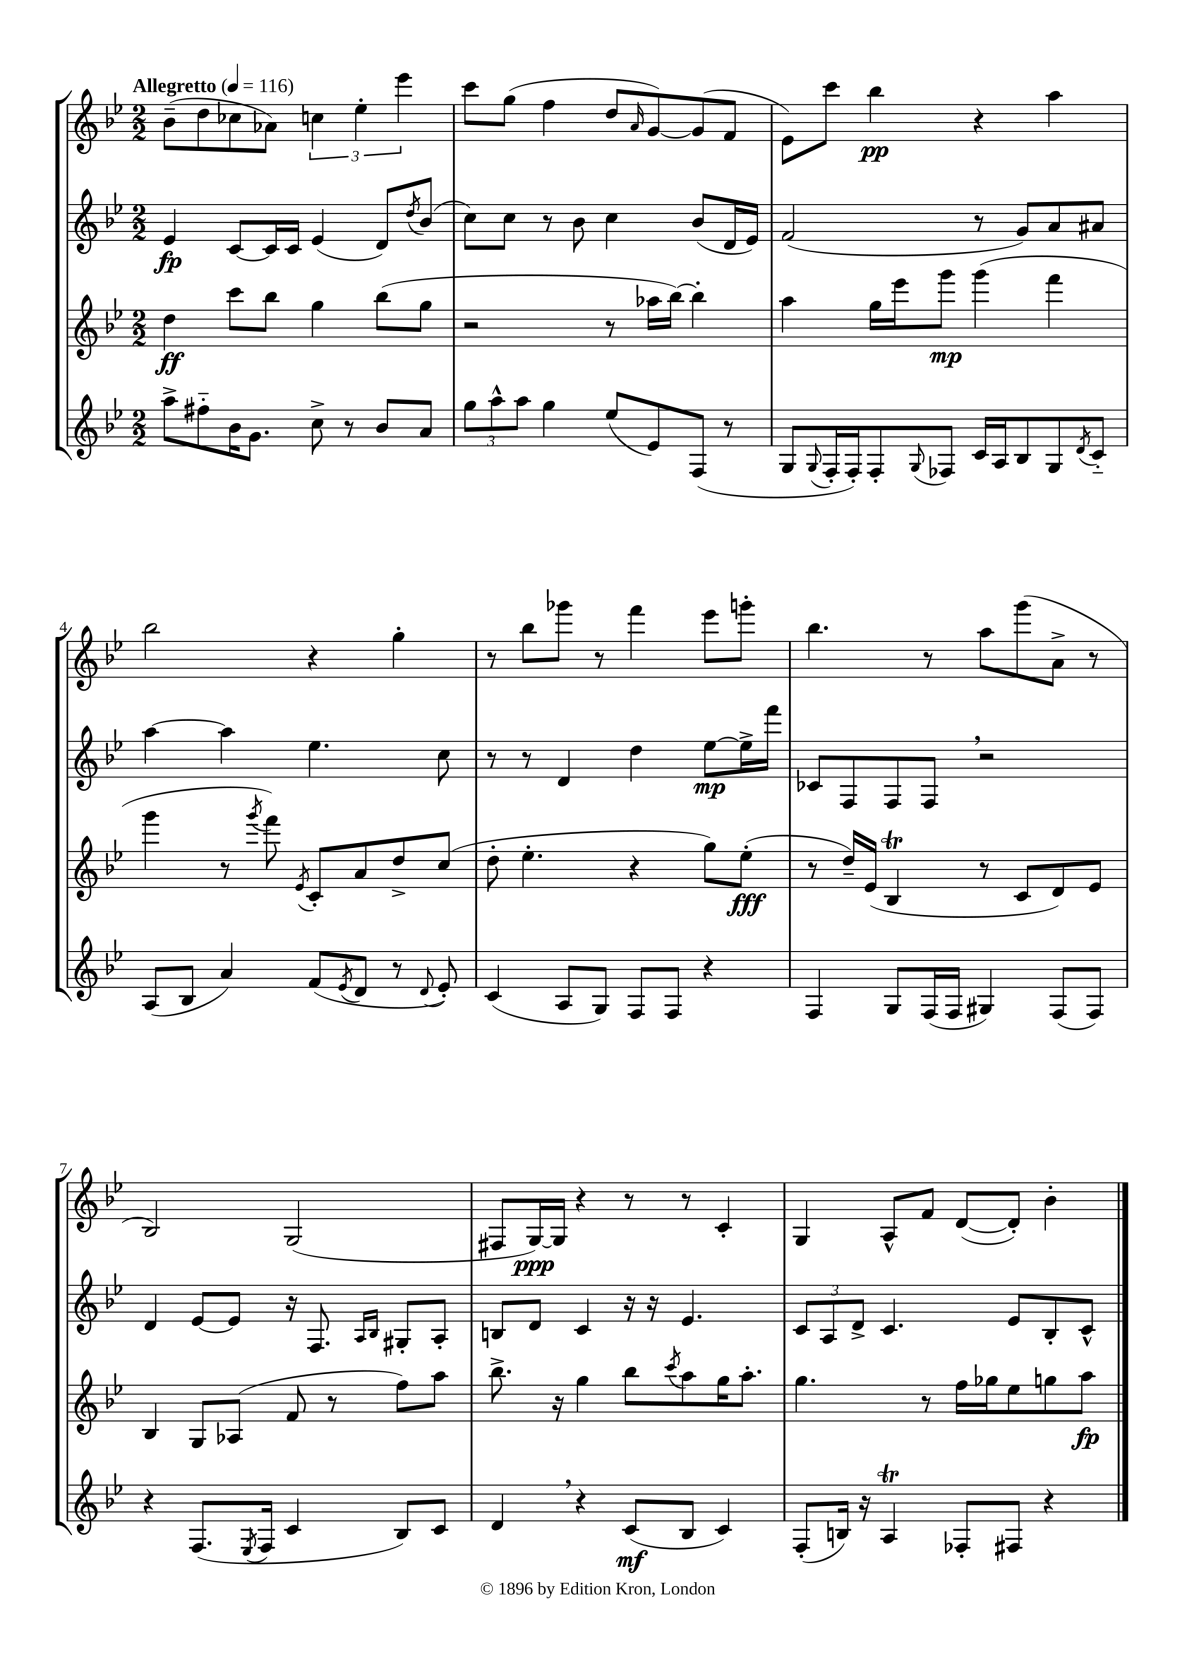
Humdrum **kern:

**kern	**kern	**kern	**kern
*staff4	*staff3	*staff2	*staff1
*clefG2	*clefG2	*clefG2	*clefG2
*k[b-e-]	*k[b-e-]	*k[b-e-]	*k[b-e-]
*M2/2	*M2/2	*M2/2	*M2/2
*MM116	*MM116	*MM116	*MM116
8aa^	4dd	4e-	(8b-~
8ff#'~	.	.	8dd
16b-	8ccc	[8c	8cc-
8.g	.	.	.
.	8bb-	16c]	8a-)
.	.	16c	.
8cc^	4gg	(4e-	6cc
8r	.	.	.
.	.	.	6ee-'
8b-	(8bb-	8d)	.
.	.	.	6eee-
.	.	8qdd	.
8a	8gg	(8b-	.
=	=	=	=
12gg	2r	8cc)	8ccc
12aa^^	.	.	.
.	.	8cc	(8gg
12aa	.	.	.
4gg	.	8r	4ff
.	.	8b-	.
(8ee-	8r	4cc	8dd
.	.	.	16qqa
8e-)	16aa-	.	[8g)
.	[16bb-)	.	.
(8F	4bb-']	(8b-	(8g]
8r	.	16d	8f
.	.	16e-)	.
=	=	=	=
8G	4aa	(2f	8e-)
8qqG	.	.	.
16F'	.	.	8ccc
16F')	.	.	.
8F'	16gg	.	4bb-
.	16eee-	.	.
8qqG	.	.	.
8F-	8ggg	.	.
16c	(4ggg	8r	4r
16A	.	.	.
8B-	.	8g)	.
8G	4fff	8a	4aa
8qd	.	.	.
8c'~	.	8a#	.
=	=	=	=
(8A	4ggg	[4aa	2bb-
8B-	.	.	.
4a)	8r	4aa]	.
.	8qggg	.	.
.	8fff)	.	.
.	8qe-	.	.
(8f	8c'	4.ee-	4r
8qe-	.	.	.
8d	8a	.	.
8r	8dd^	.	4gg'
8qqd	.	.	.
8e-')	(8cc	8cc	.
=	=	=	=
(4c	8dd'	8r	8r
.	4.ee-'	8r	8bb-
8A	.	4d	8ggg-
8G)	.	.	8r
8F	4r	4dd	4fff
8F	.	.	.
4r	8gg)	[8ee-	8eee-
.	(8ee-'	16ee-^]	8ggg'
.	.	16fff	.
=	=	=	=
4F	8r	8c-	4.bb-
.	16dd~)	8F	.
.	(16e-	.	.
8G	4B-	8F	.
(16F	.	8F	8r
16F	.	.	.
4G#)	8r	2r	8aa
.	8c	.	(8ggg
(8F	8d)	.	8a^
8F)	8e-	.	8r
=	=	=	=
4r	4B-	4d	2B-)
(8.F	8G	[8e-	.
.	(8A-	8e-]	.
8qE-	.	.	.
16F	.	.	.
4c	8f	16r	(2G
.	.	8.F	.
.	8r	.	.
.	.	16qqA	.
.	.	16qqB-	.
8B-)	8ff)	8G#'	.
8c	8aa	8A'	.
=	=	=	=
4d	8.bb-^	8B	8F#
.	.	8d	[16G)
.	16r	.	16G]
4r	4gg	4c	4r
(8c	8bb-	16r	8r
.	.	16r	.
.	8qccc	.	.
8B-	8aa	4.e-	8r
4c)	16gg	.	4c'
.	8.aa'	.	.
=	=	=	=
(8F'	4.gg	12c	4G
.	.	12A	.
16B)	.	.	.
.	.	12d^	.
16r	.	.	.
4A	.	4.c	8A^^
.	8r	.	8f
8F-'	16ff	.	([8d
.	16gg-	.	.
8F#	8ee-	8e-	8d'])
4r	8gg	8B-'	4b-'
.	8aa	8c^^	.
==	==	==	==
*-	*-	*-	*-
